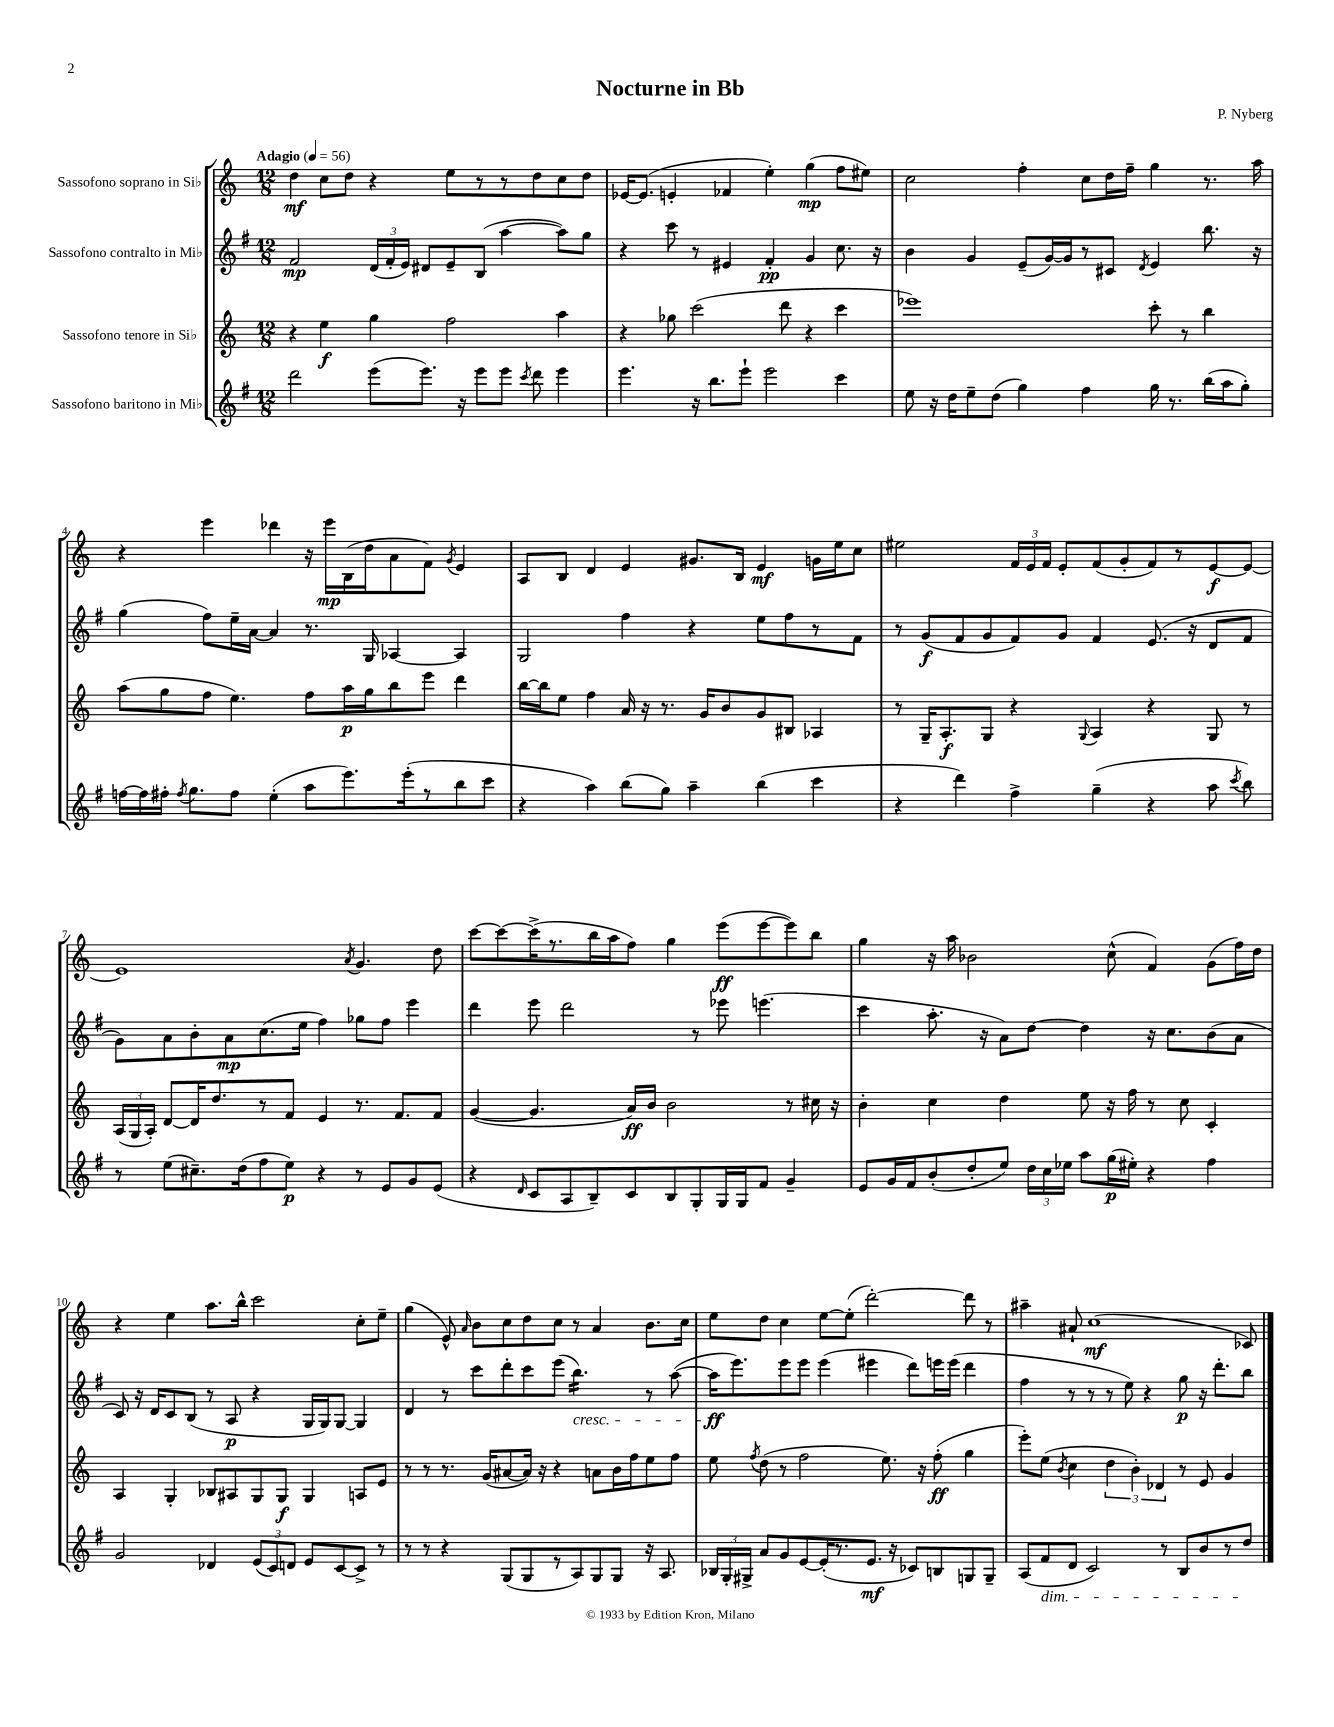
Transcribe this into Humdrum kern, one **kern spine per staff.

**kern	**kern	**kern	**kern
*staff4	*staff3	*staff2	*staff1
*clefG2	*clefG2	*clefG2	*clefG2
*k[f#]	*k[]	*k[f#]	*k[]
*M12/8	*M12/8	*M12/8	*M12/8
*MM56	*MM56	*MM56	*MM56
2ddd	4r	2f#	4dd
.	4ee	.	8cc
.	.	.	8dd
(8eee	4gg	(24d	4r
.	.	24f#'	.
.	.	24e)	.
8.eee)	.	8d#	.
.	2ff	8e~	8ee
16r	.	.	.
8eee	.	(8B	8r
8eee	.	[4aa	8r
8qccc	.	.	.
8ddd	.	.	8dd
4eee	4aa	8aa])	8cc
.	.	8gg	8dd
=	=	=	=
4.eee	4r	4r	[16e-
.	.	.	(8.e-]
.	8gg-	8ccc	4e'
16r	(2ccc	8r	.
8.bb	.	.	.
.	.	4e#	4f-
8eee`	.	.	.
2eee	.	4f#'	4ee')
.	8ddd	.	.
.	4r	4g	(4gg
4ccc	4ccc	8.cc	8ff
.	.	.	8ee#)
.	.	16r	.
=	=	=	=
8ee	1eee-)	4b	2cc
16r	.	.	.
16dd	.	.	.
8ee~	.	4g	.
(8dd	.	.	.
4gg)	.	(8e~	4ff'
.	.	[16g)	.
.	.	16g]	.
4ff#	.	8r	8cc
.	.	8c#	16dd
.	.	.	16ff~
.	.	8qd	.
16gg	8ccc'	4e	4gg
8.r	.	.	.
.	8r	.	.
(16bb	4bb	8.bb	8.r
16aa	.	.	.
8gg')	.	.	.
.	.	16r	16aa
=	=	=	=
[16ff	(8aa	(4gg	4r
16ff]	.	.	.
16ff#'	8gg	.	.
8qff#	.	.	.
8.gg	.	.	.
.	8ff	8ff#)	4eee
8ff#	4.ee)	16ee~	.
.	.	[16a	.
(4ee'	.	4a]	4ddd-
8aa	8ff	8.r	16r
.	.	.	16eee
8.eee)	16aa	.	(16B
.	16gg	16G	16dd
.	8bb	[4A-	8a
(16eee'	.	.	.
8r	8eee	.	8f)
.	.	.	8qg
8bb	4ddd	4A-]	4e
8ccc	.	.	.
=	=	=	=
4r	[16bb	2G	8A
.	16bb]	.	.
.	8ee	.	8B
4aa)	4ff	.	4d
(8bb	16a	4ff#	4e
.	16r	.	.
8gg)	8.r	.	.
4aa~	.	4r	8.g#
.	16g	.	.
.	8b	.	.
.	.	.	16B
(4bb	8g	8ee	4e
.	8B#	8ff#	.
4ccc	4A-	8r	16g
.	.	.	16ee
.	.	8f#	8cc
=	=	=	=
4r	8r	8r	2ee#
.	16G~	(8g	.
.	8.A'	.	.
4ddd)	.	8f#	.
.	8G	8g	.
4ff#^	4r	8f#)	24f
.	.	.	24e
.	.	.	24f
.	.	8g	8e'
.	8qqG	.	.
(4gg~	4A	4f#	(8f
.	.	.	8g'
4r	4r	(8.e	8f)
.	.	.	8r
.	.	16r	.
8aa	8G	8d	[8e
8qccc	.	.	.
8bb)	8r	8f#	8e_
=	=	=	=
8r	(24A	8g)	1e]
.	24G	.	.
.	24A')	.	.
(8ee	[8d	8a	.
8.cc#~)	16d]	8b'	.
.	8.dd	.	.
.	.	8a	.
(16dd	.	.	.
8ff#	8r	(8.cc	.
8ee)	8f	.	.
.	.	16ee	.
4r	4e	4ff#)	.
.	.	.	8qa
8r	8.r	8gg-	4.g
8e	.	8ff#	.
.	8.f	.	.
8g	.	4eee	.
(8e	8f	.	8dd
=	=	=	=
4r	([4g	4ddd	[8ccc
.	.	.	8ccc_
16qqd	.	.	.
8c	4.g]	8eee	(16ccc^]
.	.	.	8.r
8A	.	2ddd	.
8B~)	.	.	16bb
.	.	.	16aa
8c	16a)	.	8ff)
.	16b	.	.
8B	2b	.	4gg
8G'	.	8r	.
16G	.	8eee-	(8eee
16G	.	.	.
8f#	.	(4.eee	[8eee
4g~	8r	.	8eee])
.	16cc#	.	8bb
.	16r	.	.
=	=	=	=
8e	4b'	4ccc	4gg
16g	.	.	.
16f#	.	.	.
(8b'	4cc	8.aa'	16r
.	.	.	16aa
8dd'	.	.	2b-
.	.	16r	.
8ee)	4dd	8a)	.
24dd	.	[8dd	.
24cc	.	.	.
24ee-	.	.	.
8aa	8ee	4dd]	.
(16gg	16r	.	(8cc^^
16ee#')	16ff	.	.
4r	8r	16r	4f)
.	.	8.cc	.
.	8cc	.	.
4ff#	4c'	(8b	(8g
.	.	8a	16ff)
.	.	.	16dd
=	=	=	=
2g	4A	8c)	4r
.	.	16r	.
.	.	16d	.
.	4G'	8c	4ee
.	.	(8B	.
4d-	8B-	8r	8.aa
.	8A#	8A	.
.	.	.	16bb^^
(12e	8G	4r	2ccc
12c)	.	.	.
.	8G	.	.
12d	.	.	.
8e	4G	16G	.
.	.	16G)	.
[8c	.	[8G	.
8c^]	8A	4G]	8cc'
8r	8e	.	8ee~
=	=	=	=
8r	8r	4d	(4gg
8r	8r	.	.
4r	8.r	8r	8e^^)
.	.	.	16qqa
.	.	8ccc	8b
.	(16g	.	.
(8G	[8a#	8ddd'	8cc
8G	16a#])	8ccc	8dd
.	16r	.	.
8r	4r	(8eee	8cc
8A)	.	4.bb)	8r
8G	8a	.	4a
8G	16b	.	.
.	16ff	.	.
16r	8ee	8r	8.b
8.A	.	.	.
.	8ff	([8aa	.
.	.	.	16cc
=	=	=	=
24B-	8ee	16aa]	8ee
24G'	.	.	.
.	.	8.eee)	.
24G#^	.	.	.
.	8qff	.	.
8a	(8dd	.	8dd
8g	8r	8eee	4cc
[8e	2ff	8eee	.
(16e']	.	(4eee	[8ee
8.r	.	.	.
.	.	.	(8ee']
8.e	.	4eee#	[2ddd')
.	8.ee)	.	.
16r	.	.	.
8c-)	.	8ddd)	.
.	16r	.	.
8B	(8ff'	16eee	.
.	.	(16eee	.
8G	4gg	4ddd	8ddd]
8G~	.	.	8r
=	=	=	=
(8A	8eee')	4ff#	4aa#~
8f#	(8ee	.	.
.	8qb	.	.
8d	4cc	8r	8a#`
2c)	.	8r	(1cc
.	6dd	8r	.
.	.	8ee)	.
.	6b')	.	.
.	.	4r	.
.	6d-	.	.
8r	.	.	.
8B	8r	8gg	.
8b	8e	16r	.
.	.	8.ddd'	.
8r	4g	.	.
8dd	.	8bb	8c-)
==	==	==	==
*-	*-	*-	*-
